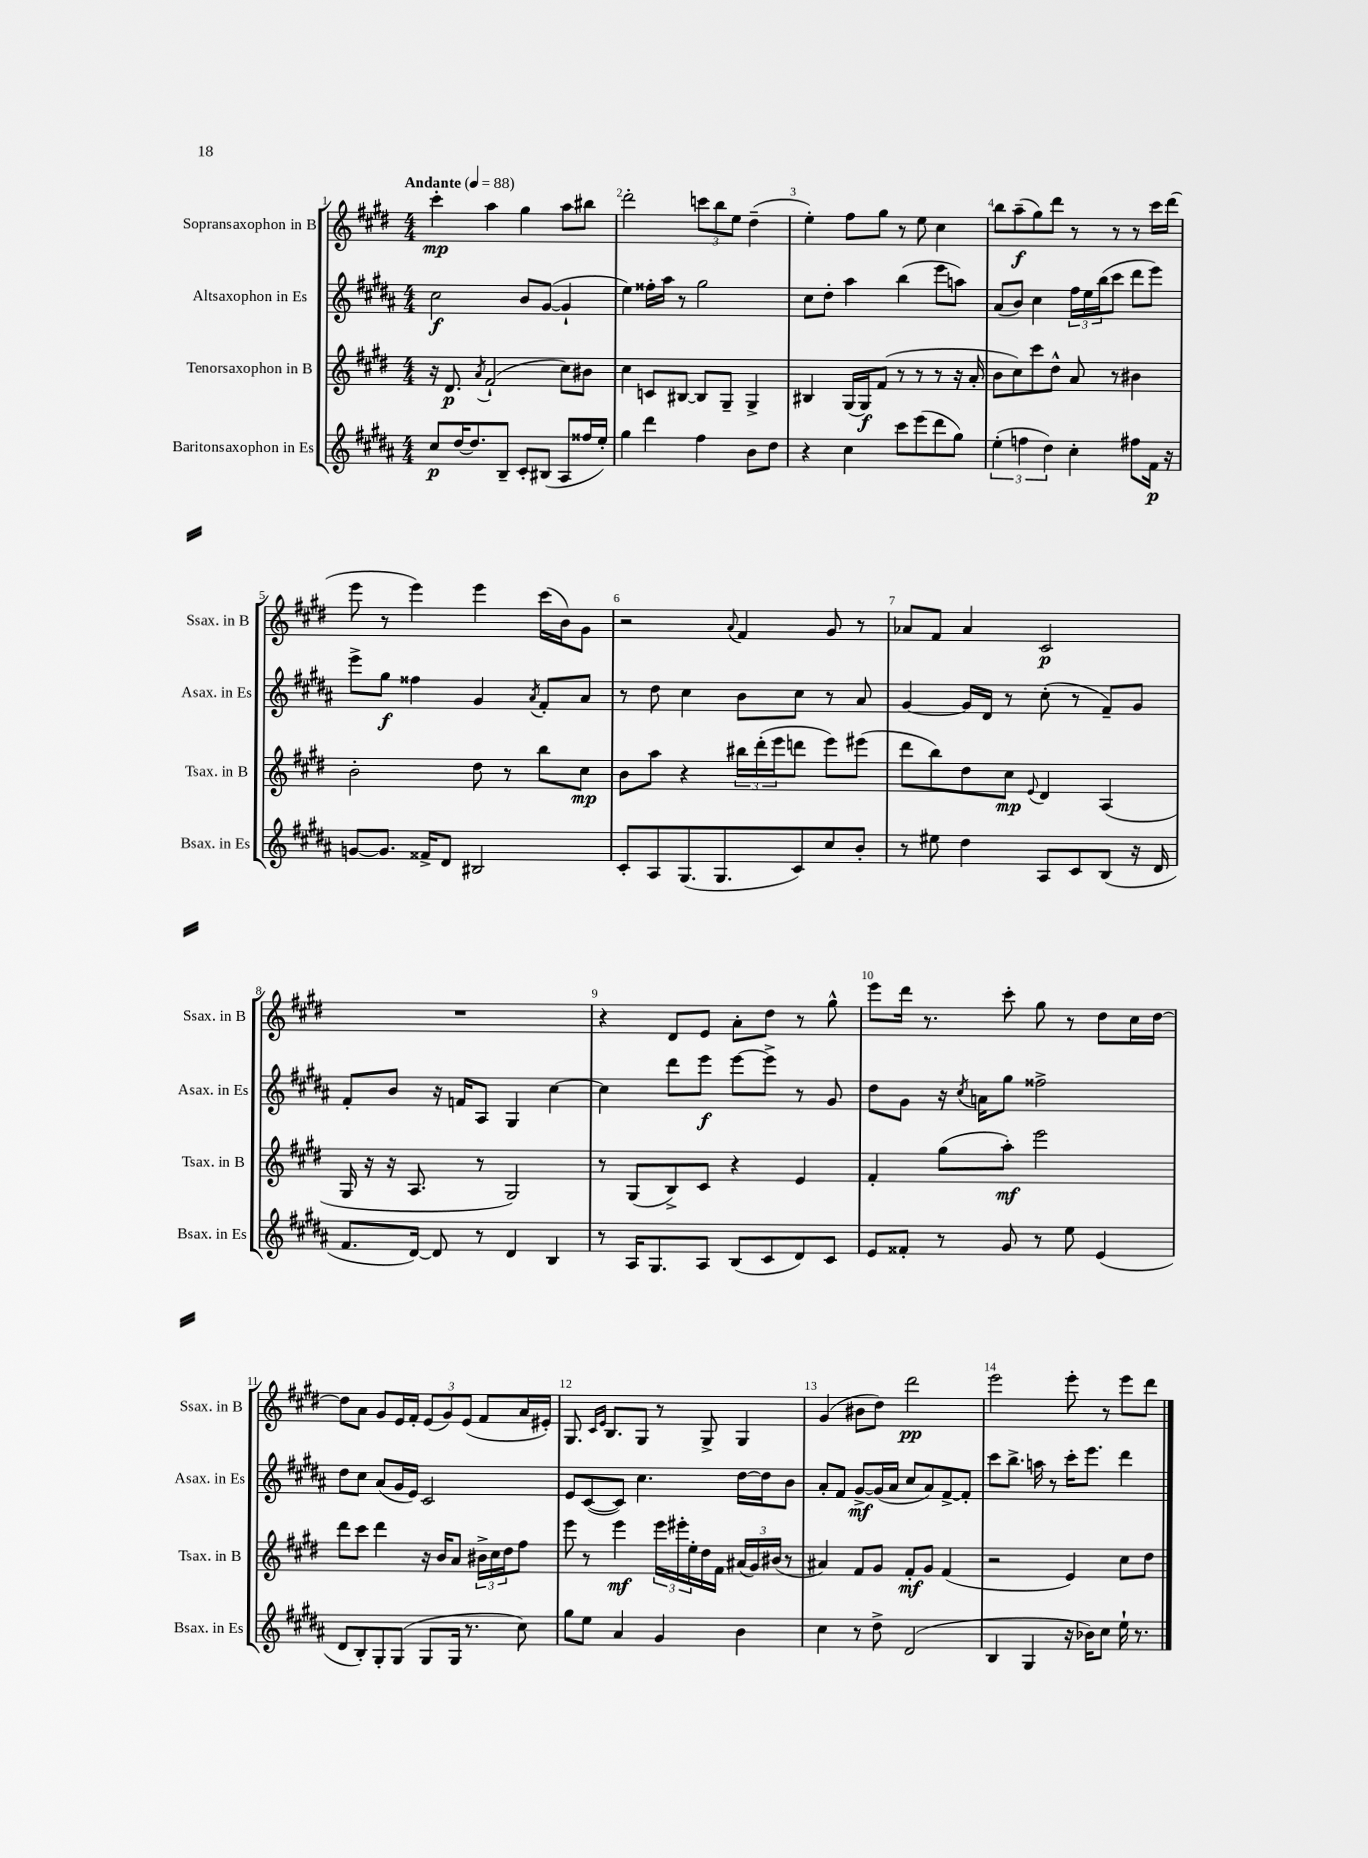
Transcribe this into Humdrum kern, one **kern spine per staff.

**kern	**dynam	**kern	**dynam	**kern	**dynam	**kern	**dynam
*part4	*part4	*part3	*part3	*part2	*part2	*part1	*part1
*staff4	*staff4	*staff3	*staff3	*staff2	*staff2	*staff1	*staff1
*I"Baritonsaxophon in Es	*	*I"Tenorsaxophon in B	*	*I"Altsaxophon in Es	*	*I"Sopransaxophon in B	*
*I'Bsax. in Es	*	*I'Tsax. in B	*	*I'Asax. in Es	*	*I'Ssax. in B	*
*clefG2	*	*clefG2	*	*clefG2	*	*clefG2	*
*k[f#c#g#d#a#]	*	*k[f#c#g#d#]	*	*k[f#c#g#d#a#]	*	*k[f#c#g#d#]	*
*M4/4	*	*M4/4	*	*M4/4	*	*M4/4	*
*MM88	*	*MM88	*	*MM88	*	*MM88	*
=1	=1	=1	=1	=1	=1	=1	=1
!	!	!	!	!	!	!LO:TX:a:B:t=Andante	!
8cc#/L	p	16r	.	2cc#\	f	4ccc#'\	mp
.	.	8.d#/	p	.	.	.	.
[16dd#/K	.	.	.	.	.	.	.
8.dd#/]	.	.	.	.	.	.	.
.	.	8qa/	.	.	.	.	.
.	.	(2f#`/	.	.	.	4aa\	.
8B~/J	.	.	.	.	.	.	.
8c#'/L	.	.	.	8b/L	.	4gg#\	.
(8B#X/J	.	.	.	([8g#/J	.	.	.
8A#/L	.	8cc#\L)	.	4g#`/]	.	8aa\L	.
16ff##X/L	.	8b#X\J	.	.	.	8bb#X\J	.
16ee'/JJ)	.	.	.	.	.	.	.
=2	=2	=2	=2	=2	=2	=2	=2
4gg#\	.	4cc#\	.	4ee\)	.	2ddd#'\	.
4ddd#\	.	8cn/L	.	16ff##X'\LL	.	.	.
.	.	.	.	16aa#\JJ	.	.	.
.	.	[8B#X/J	.	8r	.	.	.
4ff#\	.	8B#/L]	.	2gg#\	.	12cccn\L	.
.	.	.	.	.	.	12bb\	.
.	.	8G#~/J	.	.	.	.	.
.	.	.	.	.	.	12ee\J	.
8b\L	.	4G#^/	.	.	.	(4dd#~\	.
8dd#\J	.	.	.	.	.	.	.
=3	=3	=3	=3	=3	=3	=3	=3
4r	.	4B#X/	.	8cc#\L	.	4ee'\)	.
.	.	.	.	8dd#'\J	.	.	.
4cc#\	.	(16G#/LL	.	4aa#\	.	8ff#\L	.
.	.	16G#/J)	f	.	.	.	.
.	.	(8f#/J	.	.	.	8gg#\J	.
8ccc#\L	.	8r	.	(4bb\	.	8r	.
(8eee\	.	8r	.	.	.	8ee\	.
8ddd#\	.	8r	.	8eee\L	.	4cc#\	.
8gg#\J)	.	16r	.	8aan\J)	.	.	.
.	.	16a'/	.	.	.	.	.
=4	=4	=4	=4	=4	=4	=4	=4
(6ee'\	.	8b\L	.	(8a#/L	.	8bb\L	.
.	.	8cc#\)	.	8b/J)	.	(8aa~\	f
6ffn\	.	.	.	.	.	.	.
.	.	8ccc#\	.	4cc#\	.	8gg#\)	.
6dd#\)	.	.	.	.	.	.	.
.	.	8dd#^^\J	.	.	.	8ddd#\J	.
4cc#'\	.	8a/	.	24ff#\LL	.	8r	.
.	.	.	.	24ee\	.	.	.
.	.	.	.	(24bb\J	.	.	.
.	.	8r	.	8ccc#\J	.	8r	.
8ff#X\L	.	4b#X\	.	8ddd#\L	.	8r	.
16f#\Jk	p	.	.	8eee\J)	.	16ccc#\LL	.
16r	.	.	.	.	.	(16ddd#\JJ	.
!!LO:LB:g=z
=5	=5	=5	=5	=5	=5	=5	=5
[8gn/L	.	2b'\	.	8eee^\L	.	8eee\	.
8.g/J]	.	.	.	8gg#\J	f	8r	.
.	.	.	.	4ff##X\	.	4eee\)	.
16f##X^/KL	.	.	.	.	.	.	.
8d#/J	.	.	.	.	.	.	.
2B#X/	.	8dd#\	.	4g#/	.	4eee\	.
.	.	8r	.	.	.	.	.
.	.	.	.	8qa#/	.	.	.
.	.	8bb\L	.	8f#'/L	.	(16ccc#\LL	.
.	.	.	.	.	.	16b\J)	.
.	.	8cc#\J	mp	8a#/J	.	8g#\J	.
=6	=6	=6	=6	=6	=6	=6	=6
8c#'/L	.	8b\L	.	8r	.	2r	.
8A#/	.	8aa\J	.	8dd#\	.	.	.
(8.G#/	.	4r	.	4cc#\	.	.	.
8.G#/	.	.	.	.	.	.	.
.	.	.	.	.	.	8qqa/	.
.	.	24bb#X\LL	.	8b\L	.	4f#/	.
.	.	(24ddd#'\	.	.	.	.	.
.	.	24eee\J	.	.	.	.	.
8c#/)	.	8dddn\J	.	8cc#\J	.	.	.
8cc#/	.	8eee\L)	.	8r	.	8g#/	.
8b'/J	.	(8eee#X\J	.	8a#/	.	8r	.
=7	=7	=7	=7	=7	=7	=7	=7
8r	.	8ddd#\L	.	[4g#/	.	8a-X/L	.
8ee#X\	.	8bb\)	.	.	.	8f#/J	.
4dd#\	.	8dd#\	.	16g#/LL]	.	4a-/	.
.	.	.	.	16d#/JJ	.	.	.
.	.	8cc#\J	mp	8r	.	.	.
.	.	8qqe/	.	.	.	.	.
8A#/L	.	4d#/	.	(8cc#'\	.	2c#/	p
8c#/	.	.	.	8r	.	.	.
(8B/J	.	(4A/	.	8f#~/L)	.	.	.
16r	.	.	.	8g#/J	.	.	.
16d#/	.	.	.	.	.	.	.
!!LO:LB:g=z
=8	=8	=8	=8	=8	=8	=8	=8
8.f#/L	.	16G#/	.	8f#'/L	.	1r	.
.	.	16r	.	.	.	.	.
.	.	16r	.	8b/J	.	.	.
[16d#/Jk)	.	8.A/	.	.	.	.	.
8d#/]	.	.	.	16r	.	.	.
.	.	.	.	16fn/KL	.	.	.
8r	.	8r	.	8A#/J	.	.	.
4d#/	.	2G#/)	.	4G#/	.	.	.
4B/	.	.	.	[4cc#\	.	.	.
=9	=9	=9	=9	=9	=9	=9	=9
8r	.	8r	.	4cc#\]	.	4r	.
16A#/KL	.	(8G#/L	.	.	.	.	.
8.G#/	.	.	.	.	.	.	.
.	.	8B^/)	.	8ddd#\L	.	8d#/L	.
8A#/J	.	8c#/J	.	8eee\J	f	8e/J	.
(8B/L	.	4r	.	[8eee\L	.	8a'\L	.
8c#/	.	.	.	8eee^\J]	.	8dd#\J	.
8d#/)	.	4e/	.	8r	.	8r	.
8c#/J	.	.	.	8g#/	.	8gg#^^\	.
=10	=10	=10	=10	=10	=10	=10	=10
8e/L	.	4f#'/	.	8dd#\L	.	8eee\L	.
8f##X'/J	.	.	.	8g#\J	.	16ddd#\Jk	.
.	.	.	.	.	.	8.r	.
8r	.	(8gg#\L	.	16r	.	.	.
.	.	.	.	8qcc#/	.	.	.
.	.	.	.	16an\KL	.	.	.
8g#/	.	8aa'\J)	mf	8gg#\J	.	8ccc#'\	.
8r	.	2eee\	.	2ff##X^\	.	8gg#\	.
8ee\	.	.	.	.	.	8r	.
(4e/	.	.	.	.	.	8dd#\L	.
.	.	.	.	.	.	16cc#\L	.
.	.	.	.	.	.	[16dd#\JJ	.
!!LO:LB:g=z
=11	=11	=11	=11	=11	=11	=11	=11
8d#/L	.	8ddd#\L	.	8dd#\L	.	8dd#\L]	.
8B'/)	.	8ccc#\J	.	8cc#\J	.	8a\J	.
8G#'/	.	4ddd#\	.	(8a#/L	.	8g#/L	.
(8G#/J	.	.	.	16g#/L	.	16e/L	.
.	.	.	.	16e/JJ)	.	16f#'/JJ	.
8G#/L	.	16r	.	2c#/	.	(12e/L	.
.	.	16b/KL	.	.	.	.	.
.	.	.	.	.	.	12g#/)	.
16G#/Jk	.	8a/J	.	.	.	.	.
.	.	.	.	.	.	(12e/J	.
8.r	.	.	.	.	.	.	.
.	.	24b#X^\LL	.	.	.	8f#/L	.
.	.	24cc#\	.	.	.	.	.
.	.	24dd#\J	.	.	.	.	.
8cc#\)	.	8ff#\J	.	.	.	16a/L	.
.	.	.	.	.	.	16e#X'/JJ)	.
=12	=12	=12	=12	=12	=12	=12	=12
8gg#\L	.	8eee\	.	8e/L	.	8.G#/	.
8ee\J	.	8r	.	([8c#/	.	.	.
.	.	.	.	.	.	16qqc#/LL	.
.	.	.	.	.	.	16qqe/JJ	.
.	.	.	.	.	.	8.B/L	.
4a#/	.	4eee\	mf	8c#/J])	.	.	.
.	.	.	.	4.cc#\	.	8G#/J	.
4g#/	.	24eee\LL	.	.	.	8r	.
.	.	24eee#X'\	.	.	.	.	.
.	.	24ee'\	.	.	.	.	.
.	.	16dd#\	.	.	.	8G#^/	.
.	.	16f#\JJ	.	.	.	.	.
4b\	.	(24a#X/LL	.	[16dd#\LL	.	4G#/	.
.	.	24g#/)	.	.	.	.	.
.	.	.	.	16dd#\J]	.	.	.
.	.	(24b#X/JJ	.	.	.	.	.
.	.	8r	.	8b\J	.	.	.
=13	=13	=13	=13	=13	=13	=13	=13
4cc#\	.	4a#X/)	.	8a#'/L	.	(4g#/	.
.	.	.	.	8f#/J	.	.	.
8r	.	8f#/L	.	[8g#^/L	mf	8b#X\L	.
8dd#^\	.	8g#/J	.	(16g#/L]	.	8dd#\J)	.
.	.	.	.	16a#/JJ	.	.	.
(2d#/	.	8f#'/L	mf	8cc#/L	.	2ddd#\	pp
.	.	8g#/J	.	8a#/)	.	.	.
.	.	(4f#/	.	[8f#^/	.	.	.
.	.	.	.	8f#'/J]	.	.	.
=14	=14	=14	=14	=14	=14	=14	=14
4B/	.	2r	.	8ccc#\L	.	2eee\	.
.	.	.	.	8.bb^\J	.	.	.
4G#/	.	.	.	.	.	.	.
.	.	.	.	16aan\	.	.	.
.	.	.	.	8r	.	.	.
16r	.	4e/)	.	16ccc#'\KL	.	8eee'\	.
16b-X\KL)	.	.	.	8.eee\J	.	.	.
8cc#\J	.	.	.	.	.	8r	.
16ee`\	.	8cc#\L	.	4ddd#\	.	8eee\L	.
8.r	.	.	.	.	.	.	.
.	.	8dd#\J	.	.	.	8ddd#\J	.
==	==	==	==	==	==	==	==
*-	*-	*-	*-	*-	*-	*-	*-
